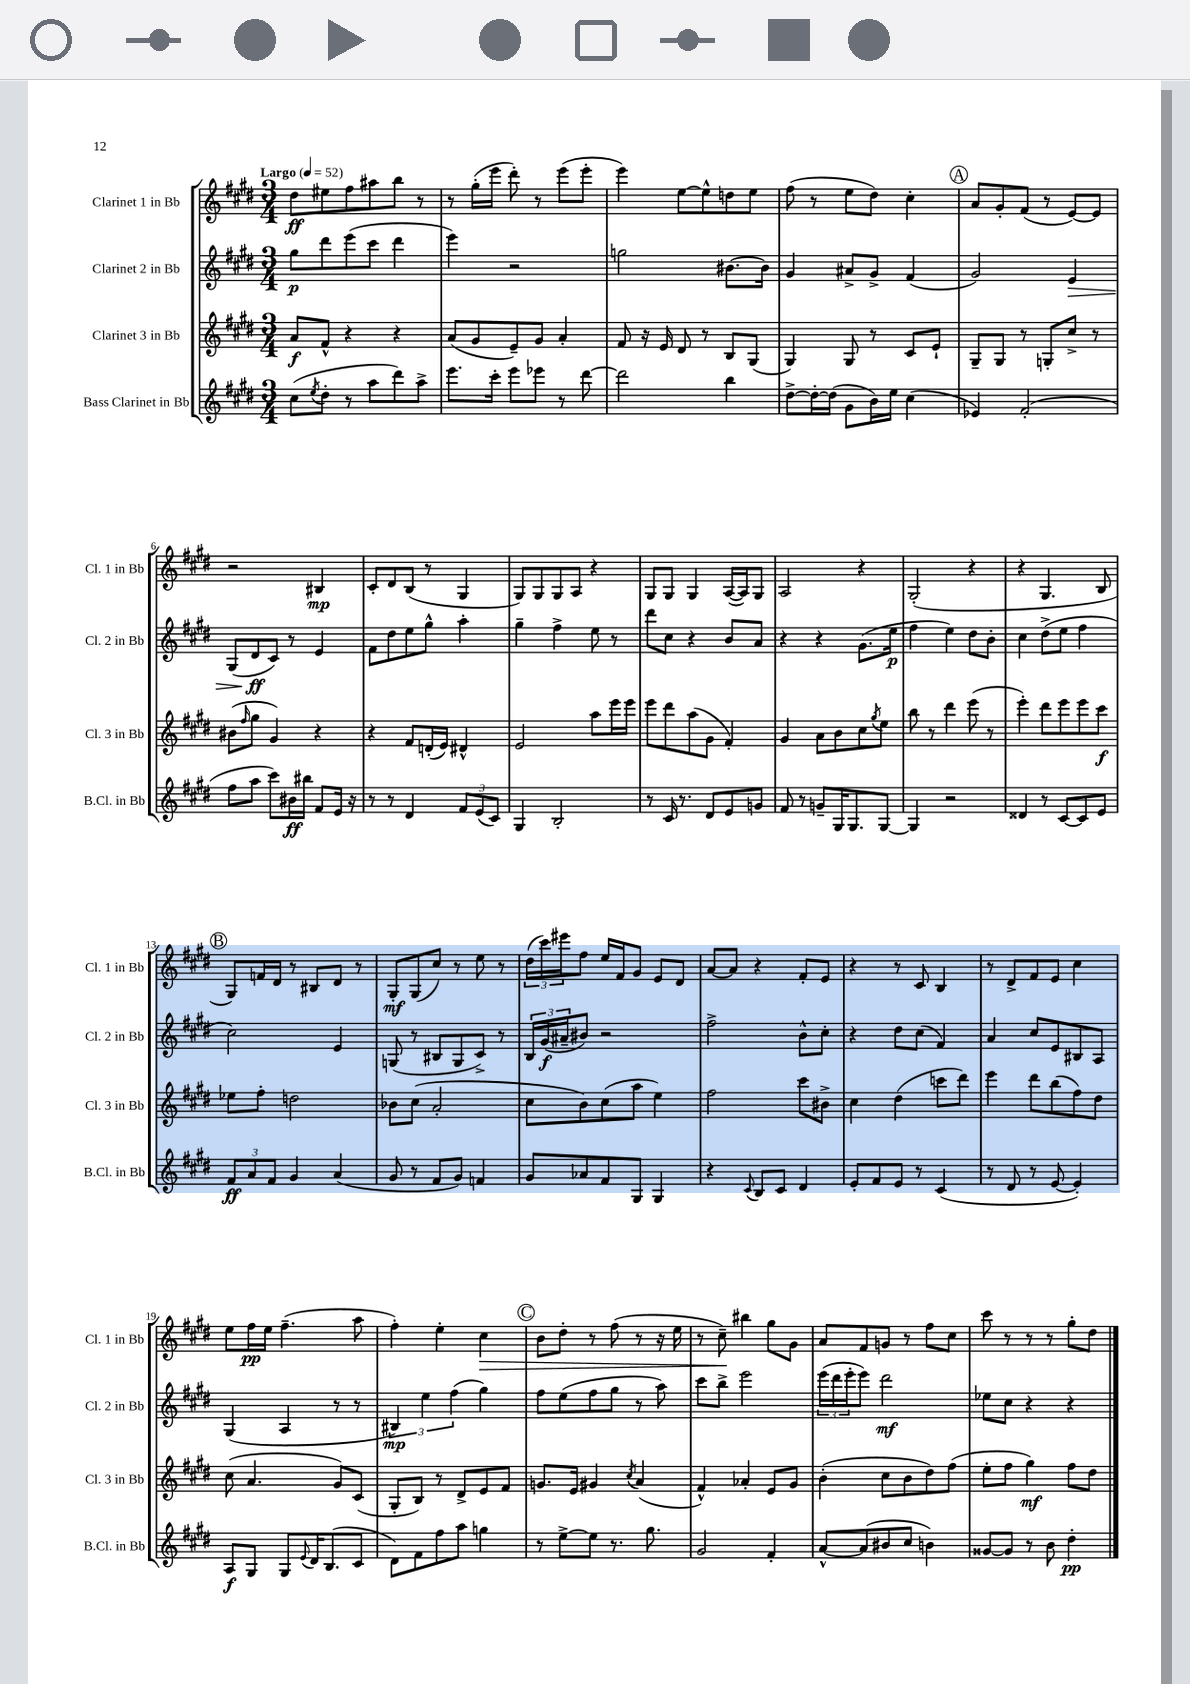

**kern	**kern	**kern	**kern
*staff4	*staff3	*staff2	*staff1
*clefG2	*clefG2	*clefG2	*clefG2
*k[f#c#g#d#]	*k[f#c#g#d#]	*k[f#c#g#d#]	*k[f#c#g#d#]
*M3/4	*M3/4	*M3/4	*M3/4
*MM52	*MM52	*MM52	*MM52
(8cc#\L	8a/L	8gg#\L	8dd#\L
8qee/	.	.	.
8dd#'\J	8f#^^/J	8ddd#\	8ee#\
8r	4r	(8eee\	8ff#\
8aa\L	.	8ccc#\J	8aa#\
8ddd#\)	4r	4ddd#\	8bb\J
8aa^\J	.	.	8r
=	=	=	=
8.eee\L	(8a/L	4eee\)	8r
.	8g#/	.	(16gg#'\LL
16ccc#'\Jk	.	.	16eee\JJ
8eee\L	8e~/)	2r	8ddd#'\)
8eee-\J	8g#/J	.	8r
8r	4a'/	.	(8eee\L
[8ddd#\	.	.	8eee'\J
=	=	=	=
2ddd#\]	8f#/	2gg\	4eee\)
.	16r	.	.
.	16e/	.	.
.	8d#/	.	[8ee\L
.	8r	.	8ee^^\]
4bb\	8B/L	[8.b#\L	8dd\
.	(8G#/J	.	8ee\J
.	.	16b#\]Jk	.
=	=	=	=
[8dd#^\L	4G#/)	4g#/	(8ff#\
16dd#'\_L	.	.	8r
(16dd#\]JJ	.	.	.
8g#\L	8G#/	8a#^/L	8ee\L
16b\L)	8r	8g#^/J	8dd#\J)
16ee\JJ	.	.	.
(4cc#\	8c#/L	(4f#/	4cc#'\
.	8e`/J	.	.
=	=	=	=
4e-/)	8G#~/L	2g#/)	8a/L
.	8G#/J	.	8g#'/
(2f#'/	8r	.	(8f#/J
.	8G'/L	.	8r
.	8cc#^/J	4e/	[8e/L)
.	8r	.	8e/]J
=	=	=	=
8ff#\L	(8b#\L	(8G#/L	2r
.	16qqff#/	.	.
8aa\J	8gg#\J	8d#/	.
8ccc#\L)	4g#/)	8c#/J)	.
16b#\L	.	8r	.
16bb#\JJ	.	.	.
8f#/L	4r	4e/	4B#/
16e/Jk	.	.	.
16r	.	.	.
=	=	=	=
8r	4r	8f#\L	8c#'/L
8r	.	8dd#\	8d#/
4d#/	8f#/L	8ee\	(8B/J
.	(16d'/L	8gg#^^\J	8r
.	16e/JJ)	.	.
12f#/L	4d#^^/	4aa'\	4G#/
(12e/	.	.	.
12c#/J)	.	.	.
=	=	=	=
4G#/	2e/	4gg#~\	8G#/L)
.	.	.	8G#/
2B'/	.	4ff#^\	8G#/
.	.	.	8A/J
.	8aa\L	8ee\	4r
.	16eee\L	8r	.
.	16eee\JJ	.	.
=	=	=	=
8r	8eee\L	8ddd#\L	8G#/L
16c#/	8ddd#\	8cc#\J	8G#/J
8.r	.	.	.
.	(8aa\	4r	4G#/
8d#/L	8g#\J	.	.
8e/	4f#'/)	8b/L	([16A/LL
.	.	.	16A/]J)
8g/J	.	8a/J	8G#/J
=	=	=	=
8f#/	4g#/	4r	2A/
8r	.	.	.
8g~/L	8a\L	4r	.
16G#/K	8b\	.	.
8.G#/	.	.	.
.	8cc#\	(8.g#\L	4r
.	8qgg#/	.	.
[8G#/J	8ee\J	.	.
.	.	16ee\Jk	.
=	=	=	=
4G#/]	8bb\	4ff#\	(2G#'/
.	8r	.	.
2r	4ddd#\	4ee\)	.
.	(8eee\	8dd#\L	4r
.	8r	8b'\J	.
=	=	=	=
4d##/	4eee'\)	4cc#\	4r
8r	8ddd#\L	(8dd#^\L	4.G#/
[8c#/L	8eee\	8ee\J	.
8c#/]	8eee\	4ff#\	.
8e/J	8ccc#\J	.	8B/
=	=	=	=
12f#/L	8ee-\L	2cc#\)	8G#/L)
12a/	.	.	.
.	8ff#'\J	.	16f/L
12f#/J	.	.	.
.	.	.	16d#/JJ
4g#/	2dd\	.	8r
.	.	.	8B#/L
(4a/	.	4e/	8d#/J
.	.	.	8r
=	=	=	=
8g#/	8b-\L	(8G/	8G#'/L
8r	(8cc#\J	8r	(8G#/
8f#/L	2a'/	8B#/L	8cc#/J)
8g#/J)	.	8G/	8r
4f/	.	8c#^/J)	8ee\
.	.	8r	8r
=	=	=	=
8g#/L	8cc#\L	24B/LL	(24dd#\LL
.	.	(24g#/	24ccc#\)
.	.	24a#~/J	24eee#\J
8a-/	8b\)	8b#/J)	8ff#\J
8f#/	(8cc#\	2r	16ee/LL
.	.	.	16f#/J
8G#/J	8aa\J	.	8g#/J
4G#/	4ee\)	.	8e/L
.	.	.	8d#/J
=	=	=	=
4r	2ff#\	2ff#^\	[8a/L
.	.	.	8a/]J
8qqc#/	.	.	.
8B/L	.	.	4r
8c#/J	.	.	.
4d#/	8ccc#\L	8b^^\L	8f#'/L
.	8b#^\J	8cc#'\J	8e/J
=	=	=	=
8e'/L	4cc#\	4r	4r
8f#/	.	.	.
8e/J	(4dd#\	8dd#\L	8r
8r	.	(8cc#\J	8c#/
(4c#/	8ccc\L	4f#/)	4B/
.	8ddd#\J)	.	.
=	=	=	=
8r	4eee\	4a/	8r
8d#/	.	.	8d#^/L
8r	8ddd#\L	8cc#/L	8f#/
[8e/	(8bb\	8e/	8e/J
4e'/])	8ff#\)	8B#/	4cc#\
.	8dd#\J	8A/J	.
=	=	=	=
8A/L	(8cc#\	(4G#/	8ee\L
8G#/J	4.a/	.	16ff#\L
.	.	.	16ee\JJ
8G#/L	.	4A/	(4.ff#~\
8qqe/	.	.	.
16d#/K	.	.	.
(8.B/	.	.	.
.	8g#/L)	8r	.
8c#/J	(8c#/J	8r	8aa\
=	=	=	=
8d#\L)	8G#'/L	6B#/)	4ff#'\)
8f#\	8B/J)	.	.
.	.	6ee\	.
8ff#\	8r	.	4ee'\
.	.	(6ff#\	.
8aa\J	8d#^/L	.	.
4gg\	8e/	4gg#\)	4cc#\
.	8f#/J	.	.
=	=	=	=
8r	8.g/L	8ff#\L	8b\L
[8ee^\L	.	(8ee\	8dd#'\J
.	16e/Jk	.	.
8ee\]J	4g#/	8ff#\	8r
8.r	.	8gg#\J	(8ff#\
.	8qcc#/	.	.
.	(4a/	8r	8r
8.gg#\	.	.	.
.	.	8aa\)	16r
.	.	.	16ee\
=	=	=	=
2g#/	4f#^^/)	8ccc#\L	8r
.	.	8bb^\J	8cc#~\)
.	4a-'/	2eee\	4bb#\
4f#'/	8e/L	.	8gg#\L
.	8g#/J	.	8g#\J
=	=	=	=
[8a^^/L	(4b'\	(24eee\LL	8a/L
.	.	24ddd#\	.
.	.	24eee'\J	.
(8a/]	.	8eee\J)	8f#/
8b#/	8cc#\L	2ddd#\	8g/J
8cc#/J	8b\	.	8r
4b\)	8dd#\)	.	8ff#\L
.	(8ff#\J	.	8cc#\J
=	=	=	=
[8g##/L	8ee'\L	8ee-\L	8ccc#\
8g##/]J	8ff#\J	8cc#\J	8r
8r	4gg#\)	4r	8r
8b\	.	.	8r
4dd#'\	8ff#\L	4r	8gg#'\L
.	8dd#\J	.	8dd#\J
==	==	==	==
*-	*-	*-	*-
